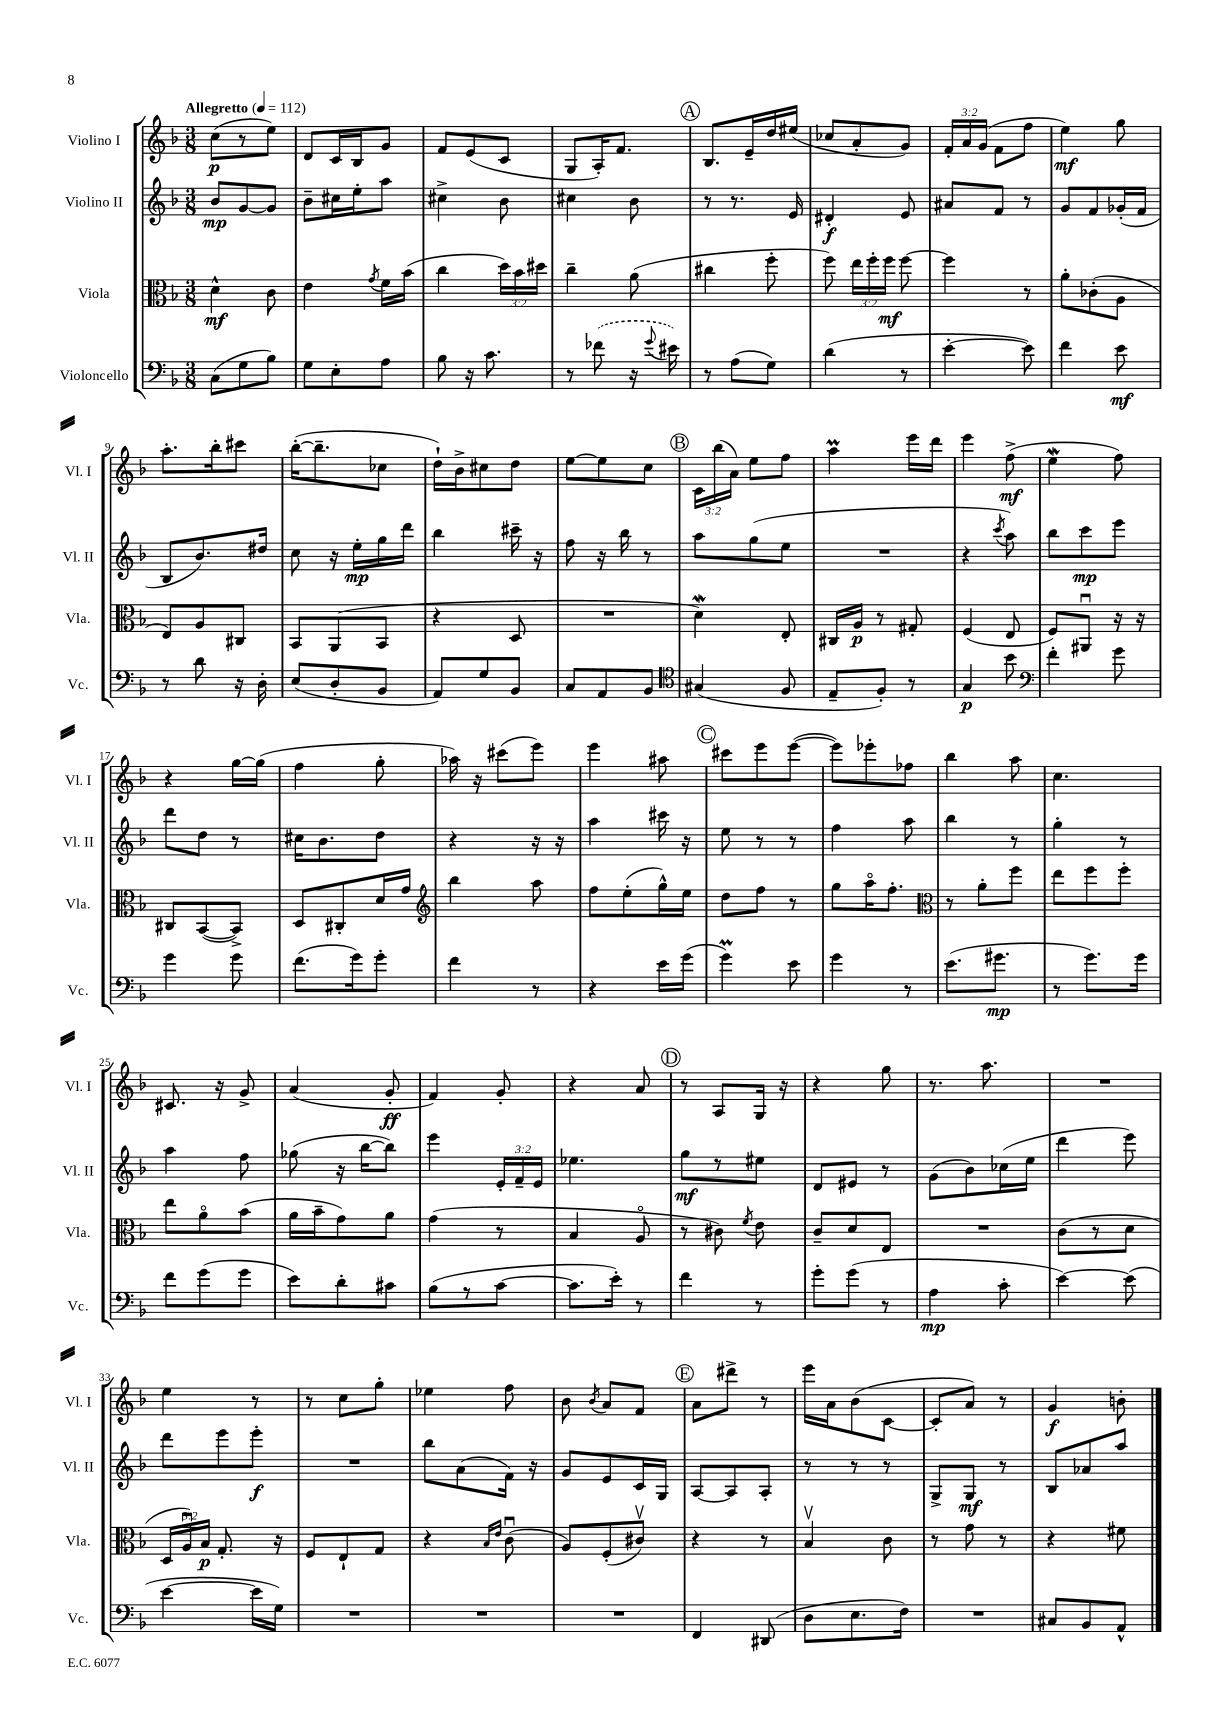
<<
\new StaffGroup <<
\new Staff = "s0" \with { instrumentName = "Violino I" shortInstrumentName = "Vl. I" } {
    \clef treble \key f \major \numericTimeSignature \time 3/8 \override Staff.TupletNumber.text = #tuplet-number::calc-fraction-text \tempo "Allegretto" 4 = 112
    \autoBeamOff c''8[\p( r8 e''8]) |
    d'8[ c'16 bes16 g'8] |
    f'8[ e'8( c'8] |
    g8[ a16-.) f'8.] |
    \mark \markup { \circle "A" } bes8.[ e'16-- d''16 eis''16]( |
    ces''8[ a'8-. g'8]) |
    \tuplet 3/2 { f'16[-. a'16 g'16]( } f'8[ f''8] |
    e''4\mf) g''8 |
    a''8.[-. bes''16-. cis'''8] |
    bes''16[~-.( bes''8.-- ces''8] |
    d''16[-!) bes'16-> cis''8 d''8] |
    e''8[~ e''8 c''8] |
    \mark \markup { \circle "B" } \tuplet 3/2 { c'16[ bes''16( a'16]) } e''8[ f''8] |
    a''4\prall e'''16[ d'''16] |
    e'''4 f''8->\mf( |
    e''4\mordent f''8) |
    r4 g''16[~ g''16]( |
    f''4 g''8-. |
    aes''16) r16 cis'''8[( e'''8]) |
    e'''4 ais''8 |
    \mark \markup { \circle "C" } cis'''8[ e'''8 e'''8]~( |
    e'''8[) ees'''8-. fes''8] |
    bes''4 a''8 |
    c''4. |
    cis'8. r16 g'8-> |
    a'4( g'8-.\ff |
    f'4) g'8-. |
    r4 a'8 |
    \mark \markup { \circle "D" } r8 a8[ g16] r16 |
    r4 g''8 |
    r8. a''8. |
    R4. |
    e''4 r8 |
    r8 c''8[ g''8]-. |
    ees''4 f''8 |
    bes'8 \acciaccatura { bes'8 } a'8[ f'8] |
    \mark \markup { \circle "E" } a'8[ dis'''8]-> r8 |
    e'''16[ a'16 bes'8( c'8]~ |
    c'8[-. a'8]) r8 |
    g'4\f b'8-. \bar "|." |
}
\new Staff = "s1" \with { instrumentName = "Violino II" shortInstrumentName = "Vl. II" } {
    \clef treble \key f \major \numericTimeSignature \time 3/8 \override Staff.TupletNumber.text = #tuplet-number::calc-fraction-text
    \autoBeamOff bes'8[\mp g'8~ g'8] |
    bes'8[-- cis''16 e''16-. a''8] |
    cis''4-> bes'8 |
    cis''4 bes'8 |
    \mark \markup { \circle "A" } r8 r8. e'16 |
    dis'4-.\f e'8 |
    ais'8[ f'8] r8 |
    g'8[ f'8 ges'16-.( f'16] |
    bes8[ bes'8.) dis''16] |
    c''8 r16 e''16[-.\mp g''16 d'''16] |
    bes''4 cis'''16-- r16 |
    f''8 r16 bes''16 r8 |
    \mark \markup { \circle "B" } a''8[ g''8( e''8] |
    R4. |
    r4 \acciaccatura { c'''8 } a''8) |
    bes''8[ c'''8\mp e'''8] |
    d'''8[ d''8] r8 |
    cis''16[ bes'8. d''8] |
    r4 r16 r16 |
    a''4 cis'''16 r16 |
    \mark \markup { \circle "C" } e''8 r8 r8 |
    f''4 a''8 |
    bes''4 r8 |
    g''4-. r8 |
    a''4 f''8 |
    ges''8( r16 bes''16[~ bes''8]) |
    e'''4 \tuplet 3/2 { e'16[-. f'16-- e'16] } |
    ees''4. |
    \mark \markup { \circle "D" } g''8[\mf r8 eis''8] |
    d'8[ eis'8] r8 |
    g'8[( bes'8) ces''16( e''16] |
    d'''4 e'''8) |
    d'''8[ e'''8 e'''8]-.\f |
    R4. |
    bes''8[ a'8( f'16]) r16 |
    g'8[ e'8 c'16 g16] |
    \mark \markup { \circle "E" } a8[~ a8 a8]-. |
    r8 r8 r8 |
    g8[-> g8]\mf r8 |
    bes8[ aes'8 a''8] \bar "|." |
}
\new Staff = "s2" \with { instrumentName = "Viola" shortInstrumentName = "Vla." } {
    \clef alto \key f \major \numericTimeSignature \time 3/8 \override Staff.TupletNumber.text = #tuplet-number::calc-fraction-text
    \autoBeamOff d'4-^\mf c'8 |
    e'4 \acciaccatura { g'8 } f'16[ bes'16]( |
    c''4 \tuplet 3/2 { d''16[) bes'16 dis''16] } |
    c''4-- a'8( |
    \mark \markup { \circle "A" } cis''4 f''8-. |
    f''8) \tuplet 3/2 { e''16[ f''16-. f''16]\mf } f''8~ |
    f''4 r8 |
    a'8[-. ces'8-.( a8] |
    e8[) a8 cis8] |
    bes,8[ a,8( bes,8] |
    r4 d8 |
    R4. |
    \mark \markup { \circle "B" } d'4\mordent) e8-. |
    cis16[ a16]\p r8 gis8-. |
    f4( e8 |
    f8[) ais,8]\downbow r16 r16 |
    cis8[ bes,8~( bes,8]->) |
    d8[ cis8-. d'16 g'16] |
    \clef treble bes''4 a''8 |
    f''8[ e''8-.( g''16-^) e''16] |
    \mark \markup { \circle "C" } d''8[ f''8] r8 |
    g''8[ a''16\flageolet f''8.]-. |
    \clef alto r8 a'8[-. f''8] |
    e''8[ f''8 f''8]-. |
    e''8[ a'8\flageolet bes'8]( |
    a'16[ bes'16-- g'8) a'8] |
    g'4( r8 |
    bes4 a8\flageolet |
    \mark \markup { \circle "D" } r8 cis'8) \acciaccatura { f'8 } e'8 |
    c'8[-- d'8 e8] |
    R4. |
    c'8[( r8 d'8] |
    \tuplet 3/2 { d16[ a16\downbow) bes16]\p } g8.-. r16 |
    f8[ e8-! g8] |
    r4 \grace { bes16[ e'16] } c'8\downbow( |
    a8[) f8-.( cis'8]\upbow) |
    \mark \markup { \circle "E" } r4 r8 |
    bes4\upbow c'8 |
    r8 g'8 r8 |
    r4 fis'8 \bar "|." |
}
\new Staff = "s3" \with { instrumentName = "Violoncello" shortInstrumentName = "Vc." } {
    \clef bass \key f \major \numericTimeSignature \time 3/8
    \autoBeamOff c8[( g8 bes8]) |
    g8[ e8-. a8] |
    bes8 r16 c'8. |
    r8 \once \slurDashed fes'8( r16 \appoggiatura { g'8 } eis'16) |
    \mark \markup { \circle "A" } r8 a8[( g8]) |
    d'4( r8 |
    e'4~-. e'8) |
    f'4 e'8\mf |
    r8 d'8 r16 d16-. |
    e8[( d8-. bes,8] |
    a,8[) g8 bes,8] |
    c8[ a,8 bes,8] |
    \mark \markup { \circle "B" } \clef tenor gis4( f8 |
    e8[-- f8]-.) r8 |
    g4\p bes'8 |
    \clef bass f'4-. g'8 |
    g'4 g'8 |
    f'8.[( g'16) g'8]-. |
    f'4 r8 |
    r4 e'16[ g'16]( |
    \mark \markup { \circle "C" } g'4\prall) e'8 |
    g'4 r8 |
    e'8.[( gis'8.]\mp |
    r8 g'8.[) g'16] |
    f'8[ g'8( g'8] |
    e'8[) d'8-. cis'8] |
    bes8[( r8 c'8]~ |
    c'8.[ e'16]-.) r8 |
    \mark \markup { \circle "D" } f'4 r8 |
    g'8[-. g'8]( r8 |
    a4\mp c'8-. |
    e'4~) e'8( |
    e'4~ e'16[ g16]) |
    R4. |
    R4. |
    R4. |
    \mark \markup { \circle "E" } f,4 dis,8( |
    d8[ e8. f16]) |
    R4. |
    cis8[ bes,8 a,8]-^ \bar "|." |
}
>>
>>
